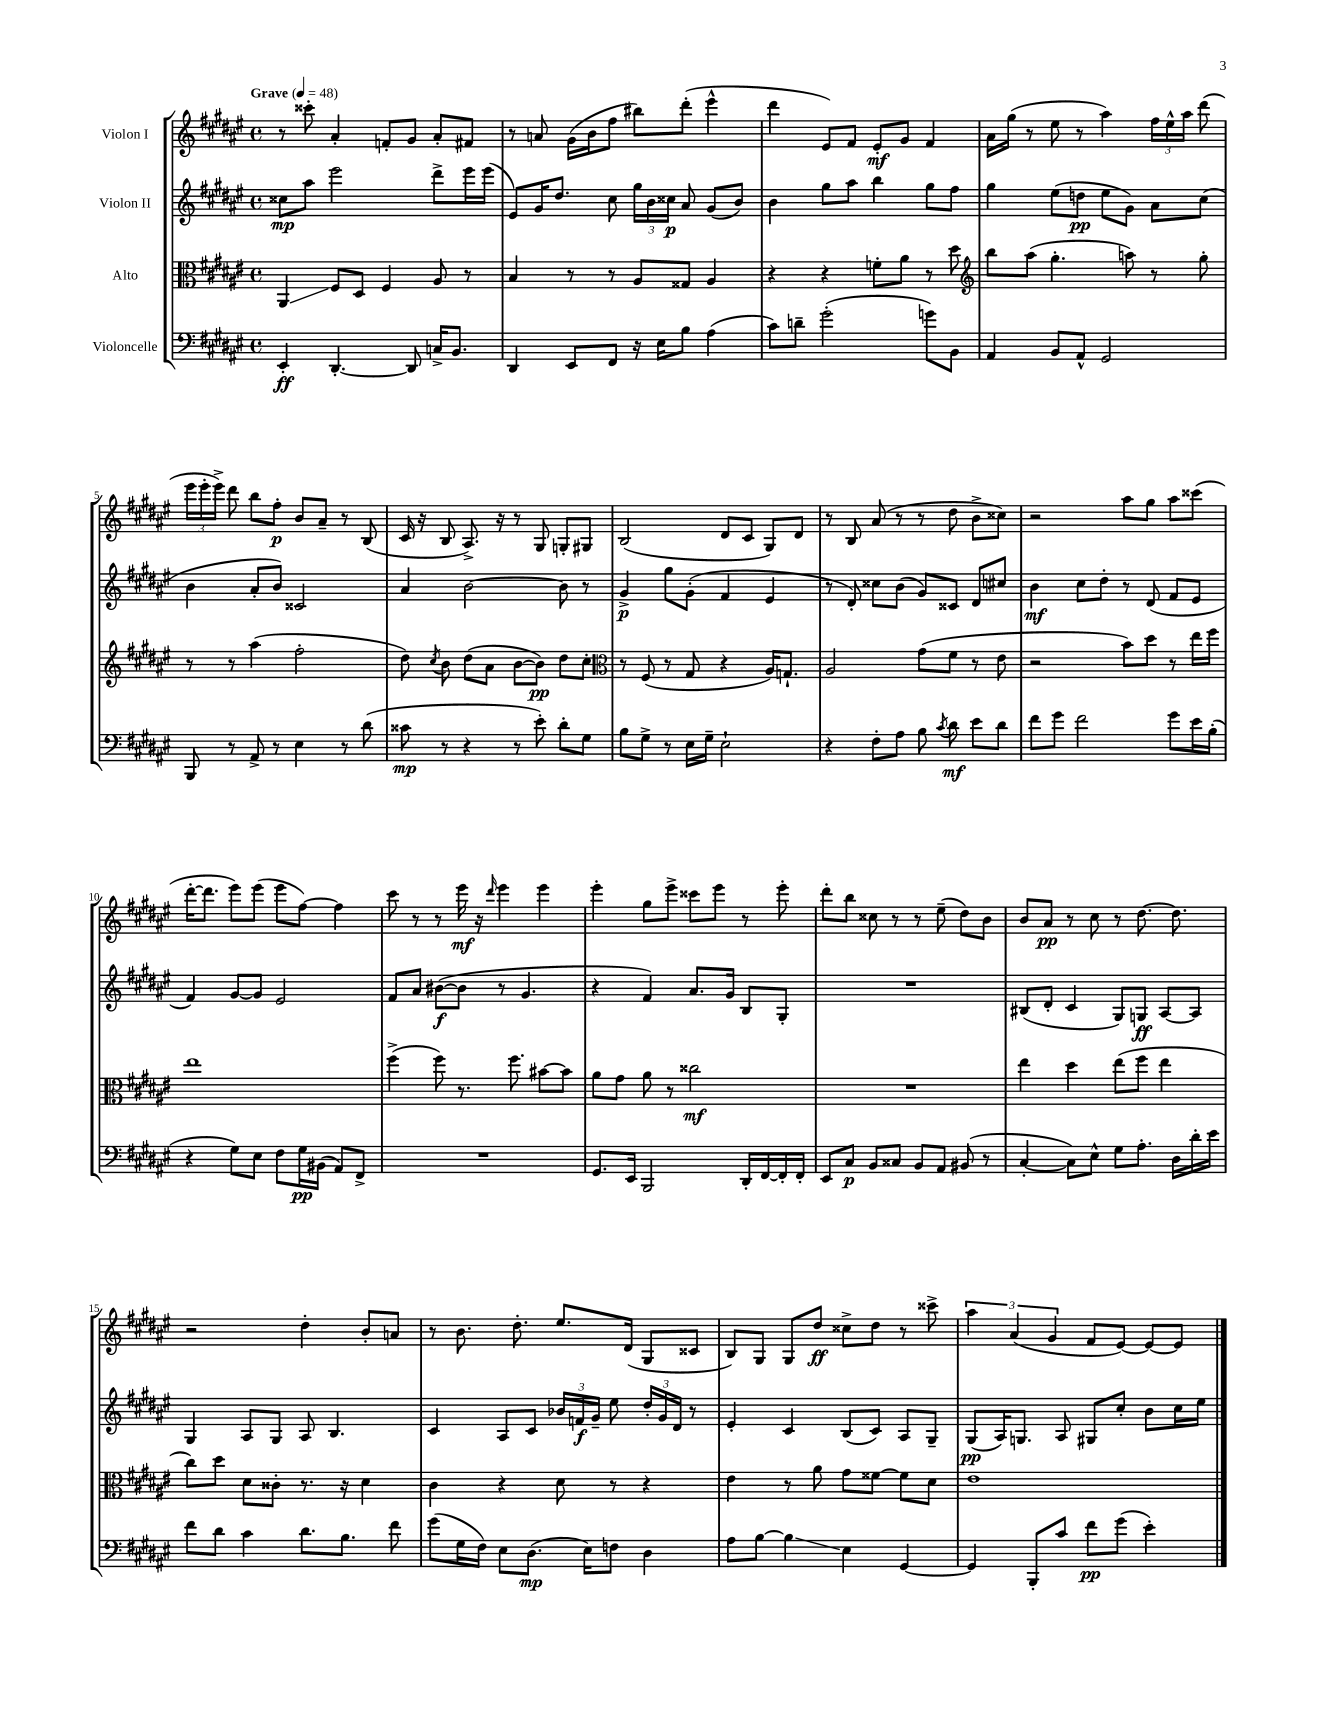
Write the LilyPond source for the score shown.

<<
\new StaffGroup <<
\new Staff = "s0" \with { instrumentName = "Violon I" } {
    \clef treble \key fis \major \defaultTimeSignature \time 4/4 \tempo "Grave" 4 = 48
    \autoBeamOff r8 cisis'''8-. ais'4-. f'8[-. gis'8] ais'8[-. fis'8] |
    r8 a'8 gis'16[( b'16 fis''8] bis''8[) dis'''8]-.( eis'''4-^ |
    dis'''4 eis'8[) fis'8] eis'8[-.\mf gis'8] fis'4 |
    ais'16[ gis''16]( r8 eis''8 r8 ais''4) \tuplet 3/2 { fis''16[ eis''16-^ ais''16] } dis'''8( |
    \tuplet 3/2 { eis'''16[ eis'''16-. eis'''16]->) } dis'''8 b''8[ fis''8]-.\p b'8[ ais'8]-- r8 b8( |
    cis'16 r16 b8 ais8.->) r16 r8 gis8 g8[-. gis8] |
    b2( dis'8[ cis'8] gis8[) dis'8] |
    r8 b8 ais'8( r8 r8 dis''8 b'8[-> cisis''8]) |
    r2 ais''8[ gis''8] ais''8[ cisis'''8]( |
    dis'''16[~-. dis'''8.] eis'''8[) eis'''8]( eis'''8[ fis''8]~) fis''4 |
    cis'''8 r8 r8 eis'''16\mf r16 \grace { dis'''16 } eis'''4 eis'''4 |
    eis'''4-. gis''8[ eis'''8]-> cisis'''8[ eis'''8] r8 eis'''8-. |
    dis'''8[-. b''8] cisis''8 r8 r8 eis''8--( dis''8[) b'8] |
    b'8[ ais'8]\pp r8 cis''8 r8 dis''8.~ dis''8. |
    r2 dis''4-. b'8[-. a'8] |
    r8 b'8. dis''8.-. eis''8.[ dis'16]( gis8[ cisis'8] |
    b8[) gis8] gis8[ dis''8]\ff cisis''8[-> dis''8] r8 cisis'''8-> |
    \tuplet 3/2 { ais''4 ais'4( gis'4 } fis'8[ eis'8]~) eis'8[~ eis'8] \bar "|." |
}
\new Staff = "s1" \with { instrumentName = "Violon II" } {
    \clef treble \key fis \major \defaultTimeSignature \time 4/4
    \autoBeamOff cisis''8[\mp ais''8] eis'''2 dis'''8[-> eis'''16 eis'''16]( |
    eis'8[) gis'16 dis''8.] cis''8 \tuplet 3/2 { gis''16[ b'16 cisis''16]\p } ais'8 gis'8[( b'8]) |
    b'4 gis''8[ ais''8] b''4 gis''8[ fis''8] |
    gis''4 eis''8[( d''8]\pp eis''8[ gis'8]) ais'8[ cis''8]( |
    b'4 ais'8[-. b'8]) cisis'2 |
    ais'4 b'2~ b'8 r8 |
    gis'4->\p gis''8[ gis'8]-.( fis'4 eis'4 |
    r8 dis'8-.) cisis''8[ b'8]( gis'8[) cisis'8] dis'8[ cis''8] |
    b'4\mf cis''8[ dis''8]-. r8 dis'8( fis'8[ eis'8] |
    fis'4) gis'8[~ gis'8] eis'2 |
    fis'8[ ais'8] bis'8[~\f( bis'8] r8 gis'4. |
    r4 fis'4) ais'8.[ gis'16] b8[ gis8]-. |
    R1 |
    bis8[( dis'8]-. cis'4 gis8[) g8]\ff ais8[~ ais8] |
    gis4 ais8[ gis8] ais8 b4. |
    cis'4 ais8[ cis'8] \tuplet 3/2 { bes'16[ f'16\f gis'16]-- } eis''8 \tuplet 3/2 { dis''16[-. gis'16 dis'16] } r8 |
    eis'4-. cis'4 b8[( cis'8]) ais8[ gis8]-- |
    gis8[\pp( ais16) g8.] ais8 gis8[ cis''8]-. b'8[ cis''16 eis''16] \bar "|." |
}
\new Staff = "s2" \with { instrumentName = "Alto" } {
    \clef alto \key fis \major \defaultTimeSignature \time 4/4
    \autoBeamOff ais,4\glissando fis8[ dis8] fis4 ais8 r8 |
    b4 r8 r8 ais8[ gisis8] ais4 |
    r4 r4 f'8[-. ais'8] r8 dis''8 |
    \clef treble b''8[ ais''8]( gis''4.-. a''8) r8 gis''8-. |
    r8 r8 ais''4( fis''2-. |
    dis''8) \acciaccatura { cis''8 } b'8 dis''8[( ais'8] b'8[~ b'8]\pp) dis''8[ cis''8]-. |
    \clef alto r8 fis8( r8 gis8 r4 ais16[) g8.]-! |
    ais2 gis'8[( fis'8] r8 eis'8 |
    r2 b'8[) dis''8] r8 eis''16[ fis''16] |
    eis''1 |
    fis''4->( fis''8) r8. fis''8. bis'8[~ bis'8] |
    ais'8[ gis'8] ais'8 r8 cisis''2\mf |
    R1 |
    eis''4 dis''4 eis''8[( fis''8] eis''4 |
    cis''8[) dis''8] dis'8[ cisis'8]-. r8. r16 dis'4 |
    cis'4 r4 dis'8 r8 r4 |
    eis'4 r8 ais'8 gis'8[ fisis'8]~ fisis'8[ dis'8] |
    eis'1 \bar "|." |
}
\new Staff = "s3" \with { instrumentName = "Violoncelle" } {
    \clef bass \key fis \major \defaultTimeSignature \time 4/4
    \autoBeamOff eis,4-.\ff dis,4.~-. dis,8 c16[-> b,8.] |
    dis,4 eis,8[ fis,8] r16 eis16[ b8] ais4( |
    cis'8[) d'8]-- gis'2-.( g'8[) b,8] |
    ais,4 b,8[ ais,8]-^ gis,2 |
    b,,8 r8 ais,8-> r8 eis4 r8 dis'8( |
    cisis'8\mp r8 r4 r8 eis'8-.) dis'8[-. gis8] |
    b8[ gis8]-> r8 eis16[ gis16]-- eis2-! |
    r4 fis8[-. ais8] b8 \acciaccatura { cis'8 } dis'8\mf eis'8[ dis'8] |
    fis'8[ gis'8] fis'2 gis'8[ eis'16 b16]-.( |
    r4 gis8[) eis8] fis8[ gis16\pp bis,16]( ais,8[) fis,8]-> |
    R1 |
    gis,8.[ eis,16] b,,2 dis,16[-. fis,16~ fis,16-. fis,16]-. |
    eis,8[ cis8]\p b,8[ cisis8] b,8[ ais,8] bis,8( r8 |
    cis4~-. cis8[) eis8]-^ gis8[ ais8.]-. dis16[ dis'16-. eis'16] |
    fis'8[ dis'8] cis'4 dis'8.[ b8.] fis'8 |
    gis'8[( gis16 fis16]) eis8[ dis8.]\mp( eis16[) f8] dis4 |
    ais8[ b8]~ b4\glissando eis4 gis,4~ |
    gis,4 b,,8[-. cis'8] fis'8[\pp gis'8]( eis'4-.) \bar "|." |
}
>>
>>
